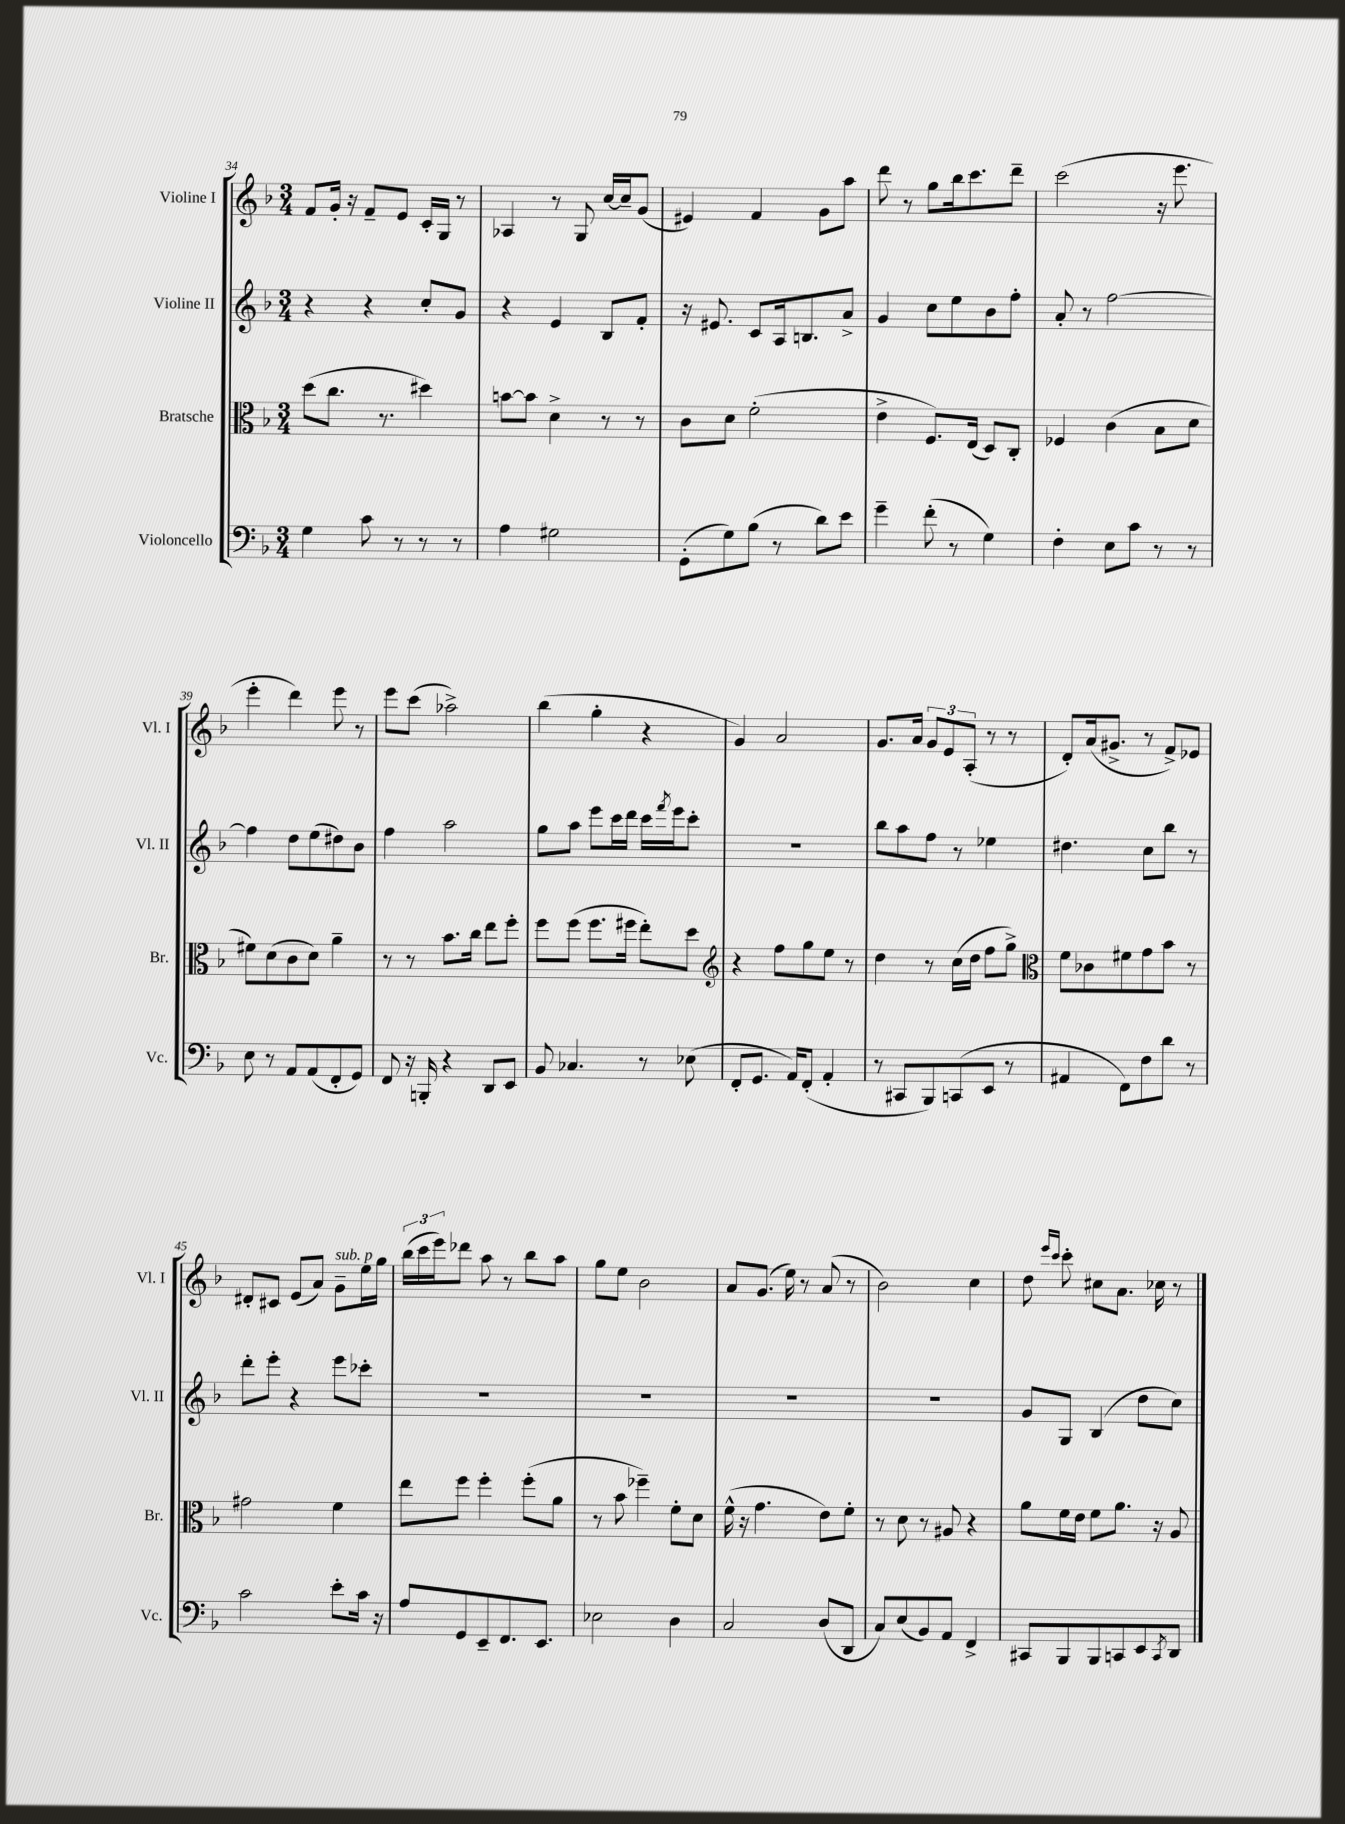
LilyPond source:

<<
\new StaffGroup <<
\new Staff = "s0" \with { instrumentName = "Violine I" shortInstrumentName = "Vl. I" } {
    \clef treble \key f \major \numericTimeSignature \time 3/4
    f'8 g'16-. r16 f'8-- e'8 c'16-. g16 r8 |
    aes4 r8 g8 c''16~ c''16-- g'8( |
    eis'4) f'4 g'8 a''8 |
    d'''8 r8 g''8 bes''16 c'''8. d'''8-- |
    c'''2( r16 e'''8. |
    e'''4-. d'''4) e'''8 r8 |
    e'''8 c'''8( aes''2->) |
    bes''4( g''4-. r4 |
    g'4) a'2 |
    g'8. a'16 \tuplet 3/2 { g'8 e'8 a8-.( } r8 r8 |
    d'8-.) a'16( gis'8.-> r8 f'8->) ees'8 |
    dis'8-. cis'8 e'8( a'8) g'8--^\markup { \italic "sub. p" } e''16 g''16 |
    \tuplet 3/2 { bes''16( c'''16 e'''16) } des'''8 a''8 r8 bes''8 a''8 |
    g''8 e''8 bes'2 |
    a'8 g'8.( e''16) r8 a'8( r8 |
    bes'2) c''4 |
    d''8 \grace { e'''16 c'''16 } c'''8-. cis''8 a'8. ces''16 r8 \bar "|." |
}
\new Staff = "s1" \with { instrumentName = "Violine II" shortInstrumentName = "Vl. II" } {
    \clef treble \key f \major \numericTimeSignature \time 3/4
    r4 r4 c''8-. g'8 |
    r4 e'4 bes8 f'8-. |
    r16 eis'8. c'8 a16 b8. a'8-> |
    g'4 c''8 e''8 bes'8 f''8-. |
    a'8-. r8 f''2~ |
    f''4 d''8 e''8( dis''8) bes'8 |
    f''4 a''2 |
    g''8 a''8 e'''8 c'''16 d'''16 c'''16 \acciaccatura { f'''8 } e'''16 c'''8-. |
    R2. |
    bes''8 a''8 f''8 r8 ees''4 |
    dis''4. c''8 bes''8 r8 |
    d'''8-. e'''8-. r4 e'''8 ces'''8-. |
    R2. |
    R2. |
    R2. |
    R2. |
    g'8 g8 bes4( d''8 c''8) \bar "|." |
}
\new Staff = "s2" \with { instrumentName = "Bratsche" shortInstrumentName = "Br." } {
    \clef alto \key f \major \numericTimeSignature \time 3/4
    d''8( c''8. r8. dis''4) |
    b'8~ b'8 d'4-> r8 r8 |
    c'8 d'8 f'2-.( |
    e'4-> f8.) e16( d8) c8-. |
    fes4 c'4( bes8 d'8 |
    fis'8) d'8( c'8 d'8) a'4-- |
    r8 r8 bes'8. c''16 e''8 f''8-. |
    f''8 f''8( f''8. fis''16 e''8-.) d''8 |
    \clef treble r4 f''8 g''8 e''8 r8 |
    d''4 r8 c''16( d''16 f''8 g''8->) |
    \clef alto f'8 ces'8 fis'8 g'8 bes'8 r8 |
    gis'2 f'4 |
    e''8 f''8 f''4-. f''8-.( a'8 |
    r8 bes'8 fes''4--) f'8-. d'8 |
    f'16-^( r16 g'4. e'8) f'8-. |
    r8 d'8 r8 ais8 r4 |
    a'8 f'16 e'16 f'8 a'8. r16 a8 \bar "|." |
}
\new Staff = "s3" \with { instrumentName = "Violoncello" shortInstrumentName = "Vc." } {
    \clef bass \key f \major \numericTimeSignature \time 3/4
    g4 c'8 r8 r8 r8 |
    a4 gis2 |
    g,8-.( g8) bes8( r8 d'8) e'8 |
    g'4-- f'8-.( r8 g4) |
    f4-. e8 c'8 r8 r8 |
    e8 r8 a,8 a,8( f,8-. g,8) |
    f,8 r16 b,,16-. r4 d,8 e,8 |
    bes,8 ces4. r8 ees8( |
    f,8-. g,8. a,16) f,8-.( a,4-. |
    r8 cis,8 bes,,8) c,8( e,8 r8 |
    ais,4 f,8) f8 d'8 r8 |
    c'2 e'8-. c'16 r16 |
    a8 g,8 e,8-- f,8. e,8. |
    ees2 d4 |
    c2 d8( d,8 |
    c8) e8( bes,8) a,8 f,4-> |
    cis,8 bes,,8 bes,,8 c,8 e,8 \acciaccatura { c,8 } d,8 \bar "|." |
}
>>
>>
\layout { \context { \Score currentBarNumber = #34 } }
